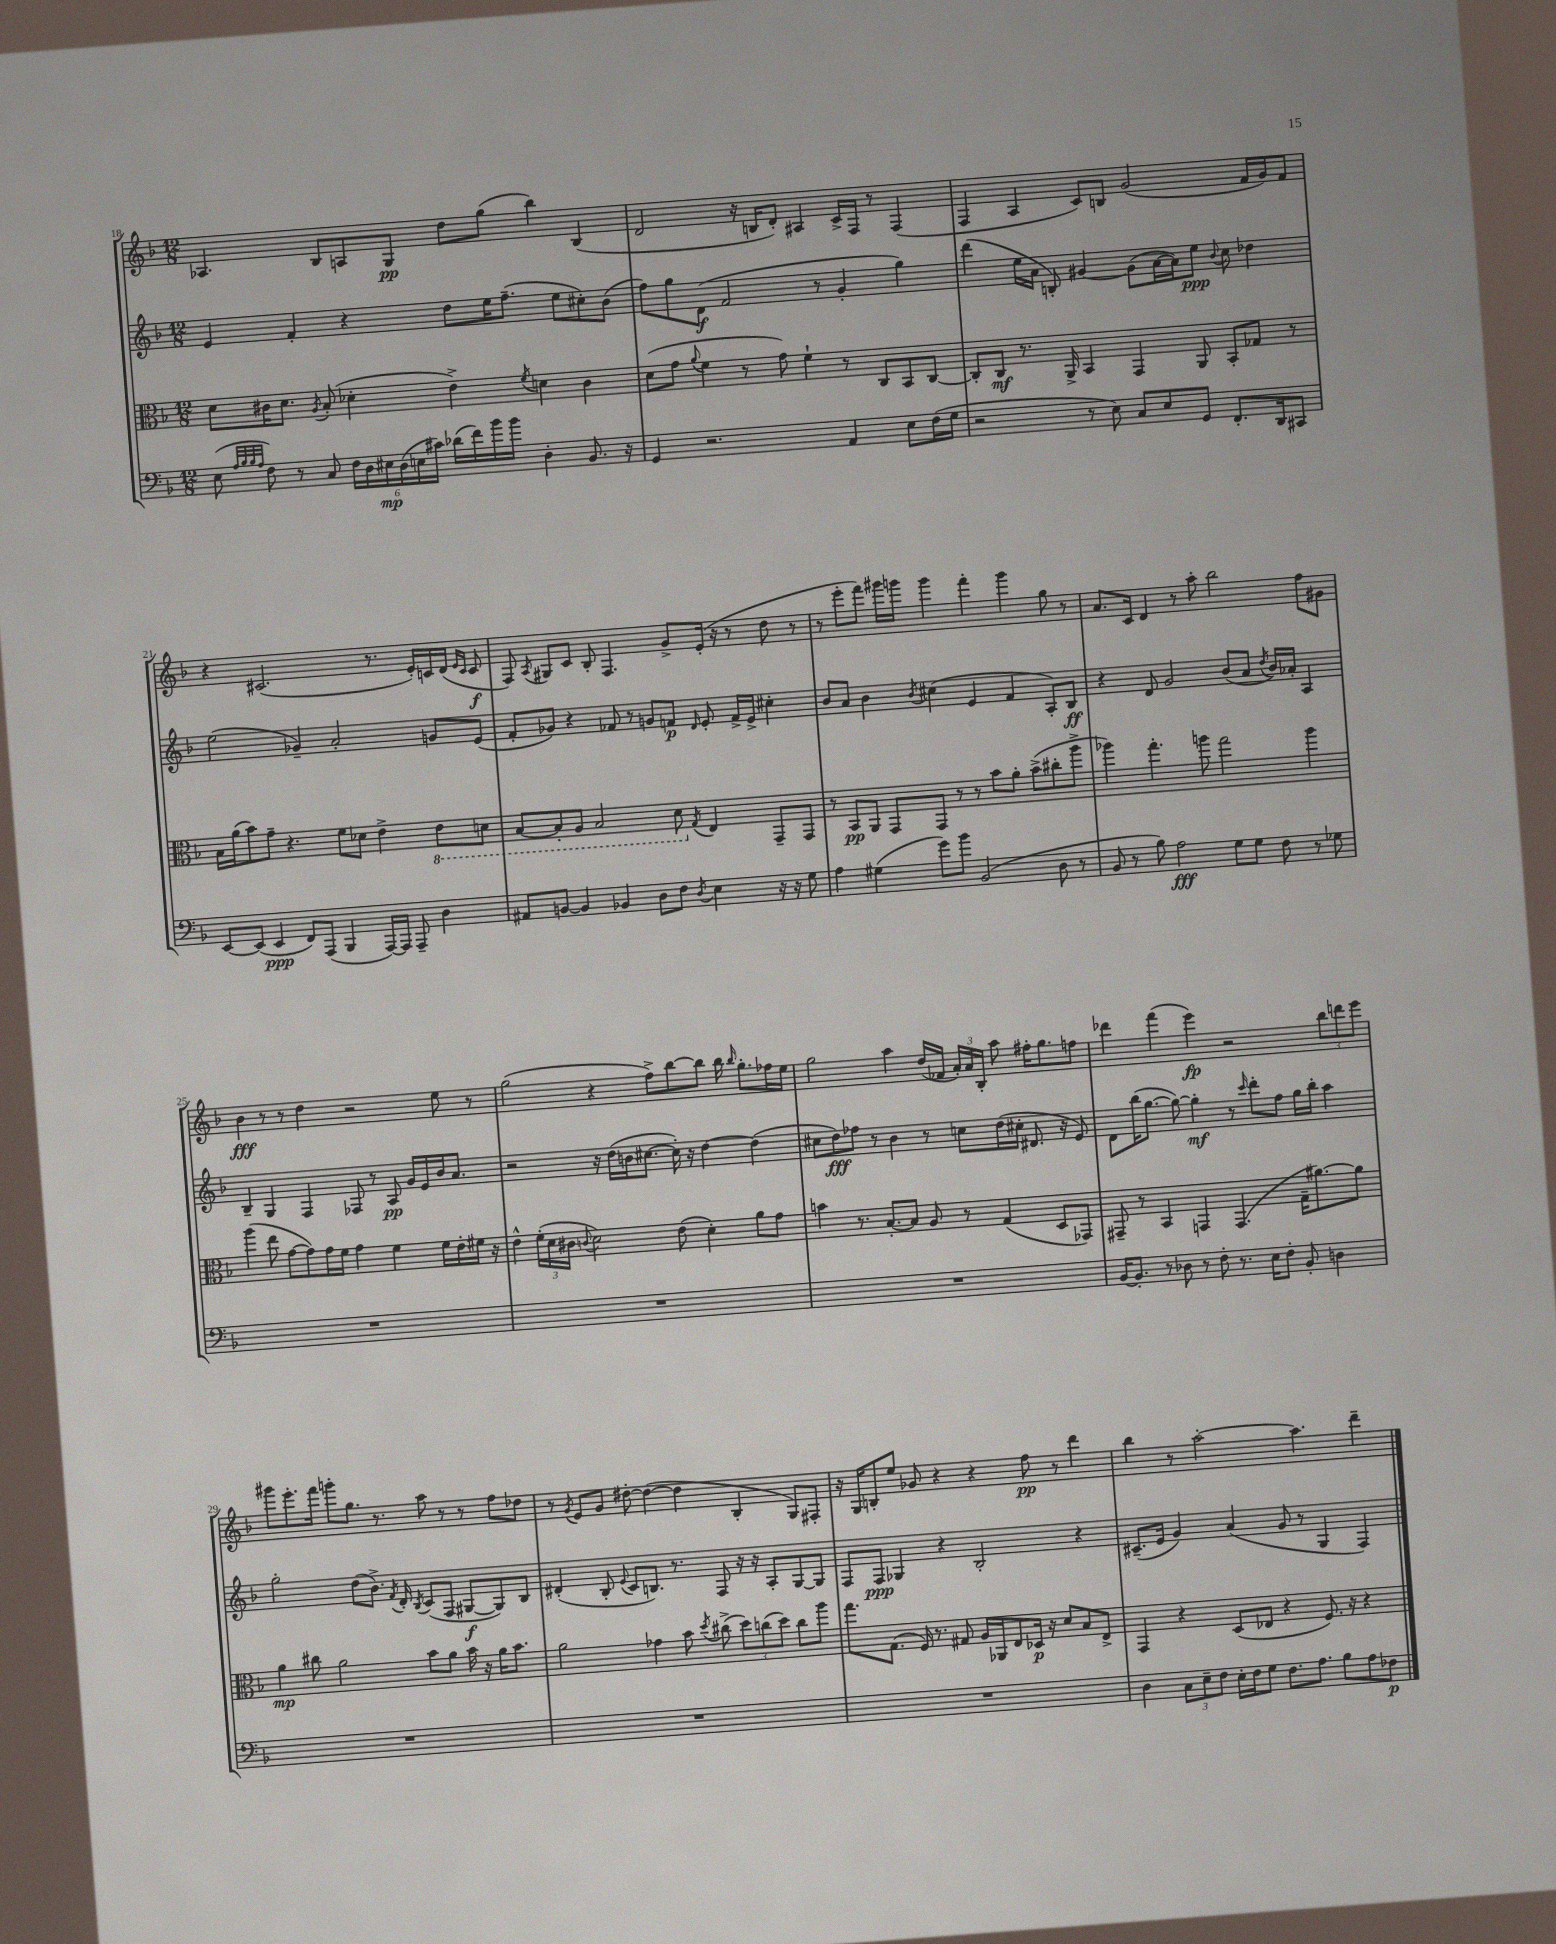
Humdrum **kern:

**kern	**dynam	**kern	**dynam	**kern	**dynam	**kern	**dynam
*part4	*part4	*part3	*part3	*part2	*part2	*part1	*part1
*staff4	*staff4	*staff3	*staff3	*staff2	*staff2	*staff1	*staff1
*clefF4	*	*clefC3	*	*clefG2	*	*clefG2	*
*k[b-]	*	*k[b-]	*	*k[b-]	*	*k[b-]	*
*M12/8	*	*M12/8	*	*M12/8	*	*M12/8	*
=18	=18	=18	=18	=18	=18	=18	=18
(8E\	.	8d\L	.	4e/	.	4.A-X/	.
32qqA/LLL	.	.	.	.	.	.	.
32qqB-/	.	.	.	.	.	.	.
32qqB-/	.	.	.	.	.	.	.
32qqA/JJJ	.	.	.	.	.	.	.
8F\)	.	16c#X\K	.	.	.	.	.
.	.	8.d\J	.	.	.	.	.
8r	.	.	.	4f'/	.	.	.
.	.	8qA/	.	.	.	.	.
8C/	.	(8B-'/	.	.	.	8B-/L	.
24F\LL	.	4d-X'\	.	4r	.	8An/	.
24D\	.	.	.	.	.	.	.
24E#X\	mp	.	.	.	.	.	.
(24D\	.	.	.	.	.	8G/J	pp
24En\	.	.	.	.	.	.	.
24c#X\JJ)	.	.	.	.	.	.	.
(16d-X\LL	.	4e^\)	.	8dd\L	.	8dd\L	.
16f\)	.	.	.	.	.	.	.
16b-\	.	.	.	16ee\K	.	(8gg\J	.
16b-\JJ	.	.	.	(8.ff~\J	.	.	.
.	.	8qf/	.	.	.	.	.
4D'\	.	4dn\	.	.	.	4bb-\)	.
.	.	.	.	8ee\L	.	.	.
8.BB-/	.	4c#\	.	8cc#X'\)	.	(4B-/	.
.	.	.	.	(8b-\J	.	.	.
16r	.	.	.	.	.	.	.
=19	=19	=19	=19	=19	=19	=19	=19
4GG/	.	(8d\L	.	8ff\L)	.	2d/	.
.	.	8g\J	.	8gg\	.	.	.
.	.	8qqa/	.	.	.	.	.
2.r	.	4f\	.	(8d\J	f	.	.
.	.	.	.	2f/	.	.	.
.	.	8r	.	.	.	16r	.
.	.	.	.	.	.	16Bn/KL	.
.	.	8g\)	.	.	.	8d'/J)	.
.	.	4f`\	.	.	.	4A#X/	.
.	.	.	.	8r	.	.	.
4AA/	.	8r	.	4g'/	.	16c^/LL	.
.	.	.	.	.	.	16F/JJ	.
.	.	8C/L	.	.	.	8r	.
8E\L	.	8BB-/	.	4gg\)	.	(4F/	.
(16F\L	.	[8C/J	.	.	.	.	.
16G\JJ	.	.	.	.	.	.	.
=20	=20	=20	=20	=20	=20	=20	=20
2r	.	8C'/L]	.	(4ddd\	.	4F/	.
.	.	8C/J	mf	.	.	.	.
.	.	8.r	.	16ee\LL	.	4A/	.
.	.	.	.	16a\JJ	.	.	.
.	.	.	.	8Bn'/)	.	.	.
.	.	16AA^/	.	.	.	.	.
8r	.	4BB-/	.	[4g#X/	.	8c/L)	.
8E\)	.	.	.	.	.	8Bn/J	.
8C/L	.	4GG/	.	(8g#\L]	.	(2g/	.
8E/	.	.	.	[16a\L	.	.	.
.	.	.	.	16a\J])	.	.	.
8GG/J	.	8AA/	.	8ee\J	ppp	.	.
.	.	.	.	8qqb-/	.	.	.
8.FF'/L	.	8BB-'/L	.	8cc\	.	.	.
.	.	8G-X/J	.	4dd-X\	.	16f/LL	.
16DD/k	.	.	.	.	.	16g/J)	.
8CC#X/J	.	8r	.	.	.	8f/J	.
!!LO:LB:g=z
=21	=21	=21	=21	=21	=21	=21	=21
[8EE/L	.	16B-\LL	.	(2ee\	.	4r	.
.	.	(16a\J	.	.	.	.	.
(8EE/J]	.	8b-\)	.	.	.	.	.
4EE/	ppp	8g~\J	.	.	.	(2.c#X/	.
.	.	4.r	.	.	.	.	.
8FF/L)	.	.	.	4g-X~/)	.	.	.
(8AAA/J	.	.	.	.	.	.	.
4BBB-/	.	8f\L	.	2a'/	.	.	.
.	.	8d-X\J	.	.	.	.	.
[16AAA/LL)	.	4e^\	.	.	.	8.r	.
16AAA/JJ]	.	.	.	.	.	.	.
8AAA~/	.	.	.	.	.	.	.
.	.	.	.	.	.	16e'/LL)	.
*	*	*8ba	*	*	*	*	*
4D\	.	8E\L	.	8gn/L	.	16cn/	.
.	.	.	.	.	.	(16d/JJ	.
.	.	.	.	.	.	16qqe/LL	.
.	.	.	.	.	.	16qqc/JJ	.
.	.	8Dn\J	.	(8e/J	.	8c/	f
=22	=22	=22	=22	=22	=22	=22	=22
8AA#X/L	.	[8BB-/L	.	8f'/L	.	8F/)	.
.	.	.	.	.	.	8qA/	.
[8BBn/J	.	8BB-'/]	.	8g-X/J)	.	8G#X/L	.
4BB/]	.	8AA/J	.	4r	.	8c/J	.
.	.	2BB-/	.	.	.	8B-'/	.
4BB-X/	.	.	.	8f-X/	.	4.F/	.
.	.	.	.	8r	.	.	.
8D\L	.	.	.	8gn/L	.	.	.
8F\J	.	8D\	.	8fn/J	p	8g^/L	.
*	*	*X8ba	*	*	*	*	*
8qD/	.	8qG/	.	16qqd/	.	.	.
4E\	.	4E/	.	8e'/	.	(16e'/Jk	.
.	.	.	.	.	.	16r	.
.	.	.	.	16f^/LL	.	8r	.
.	.	.	.	16e^/JJ	.	.	.
16r	.	8GG~/L	.	4cc#X'\	.	8dd\	.
16r	.	.	.	.	.	.	.
8G\	.	8GG/J	.	.	.	8r	.
=23	=23	=23	=23	=23	=23	=23	=23
4A\	.	8r	.	8b-/L	.	8r	.
.	.	8BB-/L	pp	8a/J	.	8eee'\L	.
(4G#X\	.	8AA/J	.	4b-\	.	8fff\J)	.
.	.	8GG/L	.	.	.	16ggg#X\LL	.
.	.	.	.	.	.	16gggn\JJ	.
.	.	.	.	8qb-/	.	.	.
8g\L)	.	8GG/J	.	(4cc#X\	.	4ggg\	.
8b-\J	.	8r	.	.	.	.	.
(2BB-/	.	8r	.	4e/	.	4fff'\	.
.	.	8b-\L	.	.	.	.	.
.	.	8a'\J	.	4f/	.	4ggg\	.
.	.	(8b-^\L	.	.	.	.	.
8D\	.	8cc#X'\	.	8A'/L)	.	8gg\	.
8r	.	8aa^\J	.	8B-/J	ff	8r	.
=24	=24	=24	=24	=24	=24	=24	=24
8BB-/	.	4aa-X\)	.	4r	.	8.a/L	.
8r	.	.	.	.	.	.	.
.	.	.	.	.	.	16c/Jk	.
8B-\)	.	4.gg'\	.	8d/	.	4d/	.
2A\	fff	.	.	2g/	.	.	.
.	.	.	.	.	.	8r	.
.	.	8aan\	.	.	.	8aa'\	.
.	.	2gg\	.	.	.	2bb-\	.
8G\L	.	.	.	(8b-/L	.	.	.
8G\J	.	.	.	8a/J	.	.	.
.	.	.	.	8qdd/	.	.	.
8F\	.	.	.	16b-/LL)	.	.	.
.	.	.	.	16a-X'/JJ	.	.	.
8r	.	4aa\	.	4A/	.	8ff\L	.
8G-X\	.	.	.	.	.	8g#X\J	.
!!LO:LB:g=z
=25	=25	=25	=25	=25	=25	=25	=25
1.r	.	(4aa\	.	4B-~/	.	4b-\	fff
.	.	8ee\	.	4G/	.	8r	.
.	.	[8g\L	.	.	.	8r	.
.	.	8g\])	.	4F/	.	4dd\	.
.	.	16g\L	.	.	.	.	.
.	.	16f\JJ	.	.	.	.	.
.	.	4g\	.	8F-X/	.	2r	.
.	.	.	.	8r	.	.	.
.	.	4f\	.	8A/	pp	.	.
.	.	.	.	16g/LL	.	.	.
.	.	.	.	16e/	.	.	.
.	.	16f\LL	.	16b-/J	.	8ee\	.
.	.	16e'\	.	8.a/J	.	.	.
.	.	16f#X\JJ	.	.	.	8r	.
.	.	16r	.	.	.	.	.
=26	=26	=26	=26	=26	=26	=26	=26
1.r	.	4e^^\	.	2r	.	(2gg\	.
.	.	(24f'\LL	.	.	.	.	.
.	.	24d\	.	.	.	.	.
.	.	24c#X\JJ	.	.	.	.	.
.	.	8qqcn/	.	.	.	.	.
.	.	2d\)	.	.	.	.	.
.	.	.	.	16r	.	4r	.
.	.	.	.	(16dd\LL	.	.	.
.	.	.	.	16bn\J	.	.	.
.	.	.	.	[8.cc#X\J	.	.	.
.	.	.	.	.	.	8ff^\L)	.
.	.	(8e\	.	16cc#'\])	.	[8bb-\	.
.	.	.	.	16r	.	.	.
.	.	4d'\)	.	[4dd\	.	8bb-\J]	.
.	.	.	.	.	.	16bb-\	.
.	.	.	.	.	.	16qqbb-/	.
.	.	.	.	.	.	8.gg'\L	.
.	.	8a\L	.	(4dd\]	.	.	.
.	.	8g\J	.	.	.	16ff-X\L	.
.	.	.	.	.	.	16ee\JJ	.
=27	=27	=27	=27	=27	=27	=27	=27
1.r	.	4bn\	.	8cc#X\L	.	2gg\	.
.	.	.	.	8dd\)	fff	.	.
.	.	8.r	.	8ff-X\J	.	.	.
.	.	.	.	8r	.	.	.
.	.	[8.B-'/L	.	.	.	.	.
.	.	.	.	4b-\	.	4aa\	.
.	.	8B-/J]	.	.	.	.	.
.	.	8A/	.	8r	.	(16dd/LL	.
.	.	.	.	.	.	16f-X/JJ	.
.	.	8r	.	8ccn\L	.	24a'/LL)	.
.	.	.	.	.	.	24a/	.
.	.	.	.	.	.	24B-'/JJ	.
.	.	(4G/	.	(16dd\L	.	8aa\	.
.	.	.	.	16cc#X'\JJ	.	.	.
.	.	.	.	8.d#X/	.	16ff#X'\KL	.
.	.	.	.	.	.	8.gg\	.
.	.	8D/L	.	.	.	.	.
.	.	.	.	16r	.	.	.
.	.	8GG-X/J)	.	8e/)	.	8ffn\J	.
=28	=28	=28	=28	=28	=28	=28	=28
[16BB-/KL	.	8GG#X~/	.	8d\L	.	4ddd-X\	.
8.BB-'/J]	.	.	.	.	.	.	.
.	.	8r	.	(16bb-\K	.	.	.
.	.	.	.	[8.gg\J	.	.	.
8r	.	4BB-/	.	.	.	(4fff\	.
8D-X\	.	.	.	8gg\_)	.	.	.
8r	.	4GGn/	.	4gg'\]	mf	4eee\)	fp
8F'\	.	.	.	.	.	.	.
8.r	.	(4.GG/	.	8r	.	2r	.
.	.	.	.	16qqccc/	.	.	.
.	.	.	.	8ddd'\L	.	.	.
16E\KL	.	.	.	.	.	.	.
8F'\J	.	.	.	8ff\J	.	.	.
8BB-'/	.	16G~\KL	.	16gg\LL	.	.	.
.	.	[8.a#X\)	.	16bb-'\JJ	.	.	.
4Dn\	.	.	.	4aa\	.	12bb-\L	.
.	.	.	.	.	.	12dddn\	.
.	.	8a#\J]	.	.	.	.	.
.	.	.	.	.	.	12eee\J	.
!!LO:LB:g=z
=29	=29	=29	=29	=29	=29	=29	=29
1.r	.	4a\	mp	2gg'\	.	8ggg#X\L	.
.	.	.	.	.	.	8.eee'\	.
.	.	8cc#X\	.	.	.	.	.
.	.	.	.	.	.	16fff\Jk	.
.	.	2a\	.	.	.	8gggn'\L	.
.	.	.	.	(8dd\L	.	8.gg\J	.
.	.	.	.	8.b-^\J)	.	.	.
.	.	.	.	.	.	8.r	.
.	.	.	.	8qf/	.	.	.
.	.	.	.	16d'/	.	.	.
.	.	.	.	8qB-/	.	.	.
.	.	8b-\L	.	(8c/L	.	8aa\	.
.	.	8a\J	.	8F/J	.	8r	.
.	.	16b-\	.	[8G#X/L	f	8r	.
.	.	16r	.	.	.	.	.
.	.	16a\KL	.	8G#/])	.	8ff\L	.
.	.	8.b-\J	.	.	.	.	.
.	.	.	.	8B-/J	.	8dd-X\J	.
=30	=30	=30	=30	=30	=30	=30	=30
1.r	.	2a\	.	(4d#X'/	.	8r	.
.	.	.	.	.	.	8qg/	.
.	.	.	.	.	.	8e/L	.
.	.	.	.	8B-'/	.	8g/J	.
.	.	.	.	8qqe/	.	.	.
.	.	.	.	8c/L	.	[8dd#X'\	.
.	.	4g-X\	.	8.Bn/J)	.	(4dd#\_	.
.	.	.	.	8.r	.	.	.
.	.	8b-\	.	.	.	4dd#\]	.
.	.	8qdd/	.	.	.	.	.
.	.	(8cc#X^\	.	8F/	.	.	.
.	.	12dd\L)	.	16r	.	4B-'/	.
.	.	.	.	16r	.	.	.
.	.	(12ccn\	.	.	.	.	.
.	.	.	.	8A'/L	.	.	.
.	.	12dd\J)	.	.	.	.	.
.	.	8cc\L	.	[8G/	.	8G/L)	.
.	.	8aa\J	.	8G/J]	.	8F#X'/J	.
=31	=31	=31	=31	=31	=31	=31	=31
1.r	.	8.gg\L	.	8F/L	.	16r	.
.	.	.	.	.	.	16G/KL	.
.	.	.	.	8F/J	ppp	8Bn'/	.
.	.	(8.G\J	.	.	.	.	.
.	.	.	.	4G-X/	.	8ee/J	.
.	.	16F/)	.	.	.	8g-X/	.
.	.	8.r	.	.	.	.	.
.	.	.	.	4r	.	4r	.
.	.	8G#X/	.	.	.	.	.
.	.	16A/LL	.	2B-'/	.	4r	.
.	.	16AA-X/J	.	.	.	.	.
.	.	8E/	.	.	.	.	.
.	.	16D-X/Jk	p	.	.	8ff\	pp
.	.	16r	.	.	.	.	.
.	.	8d/L	.	.	.	8r	.
.	.	8B-/	.	4r	.	4ddd\	.
.	.	8E^/J	.	.	.	.	.
=32	=32	=32	=32	=32	=32	=32	=32
4D\	.	4GG/	.	(8.c#X~/L	.	4bb-\	.
.	.	.	.	16e/Jk	.	.	.
12C\L	.	4r	.	4g/)	.	8r	.
12E~\	.	.	.	.	.	.	.
.	.	.	.	.	.	[2aa'\	.
12F\J	.	.	.	.	.	.	.
16E'\LL	.	(8D/L	.	(4a/	.	.	.
16F\J	.	.	.	.	.	.	.
8G\J	.	8E-X/J	.	.	.	.	.
8.F\L	.	4r	.	8g/	.	.	.
.	.	.	.	8r	.	4.aa\]	.
8.A\J	.	.	.	.	.	.	.
.	.	8.F/)	.	4G/	.	.	.
8B-\L	.	.	.	.	.	.	.
.	.	16r	.	.	.	.	.
8A\	.	4r	.	4F/)	.	4ddd~\	.
8F-X\J	p	.	.	.	.	.	.
==	==	==	==	==	==	==	==
*-	*-	*-	*-	*-	*-	*-	*-
